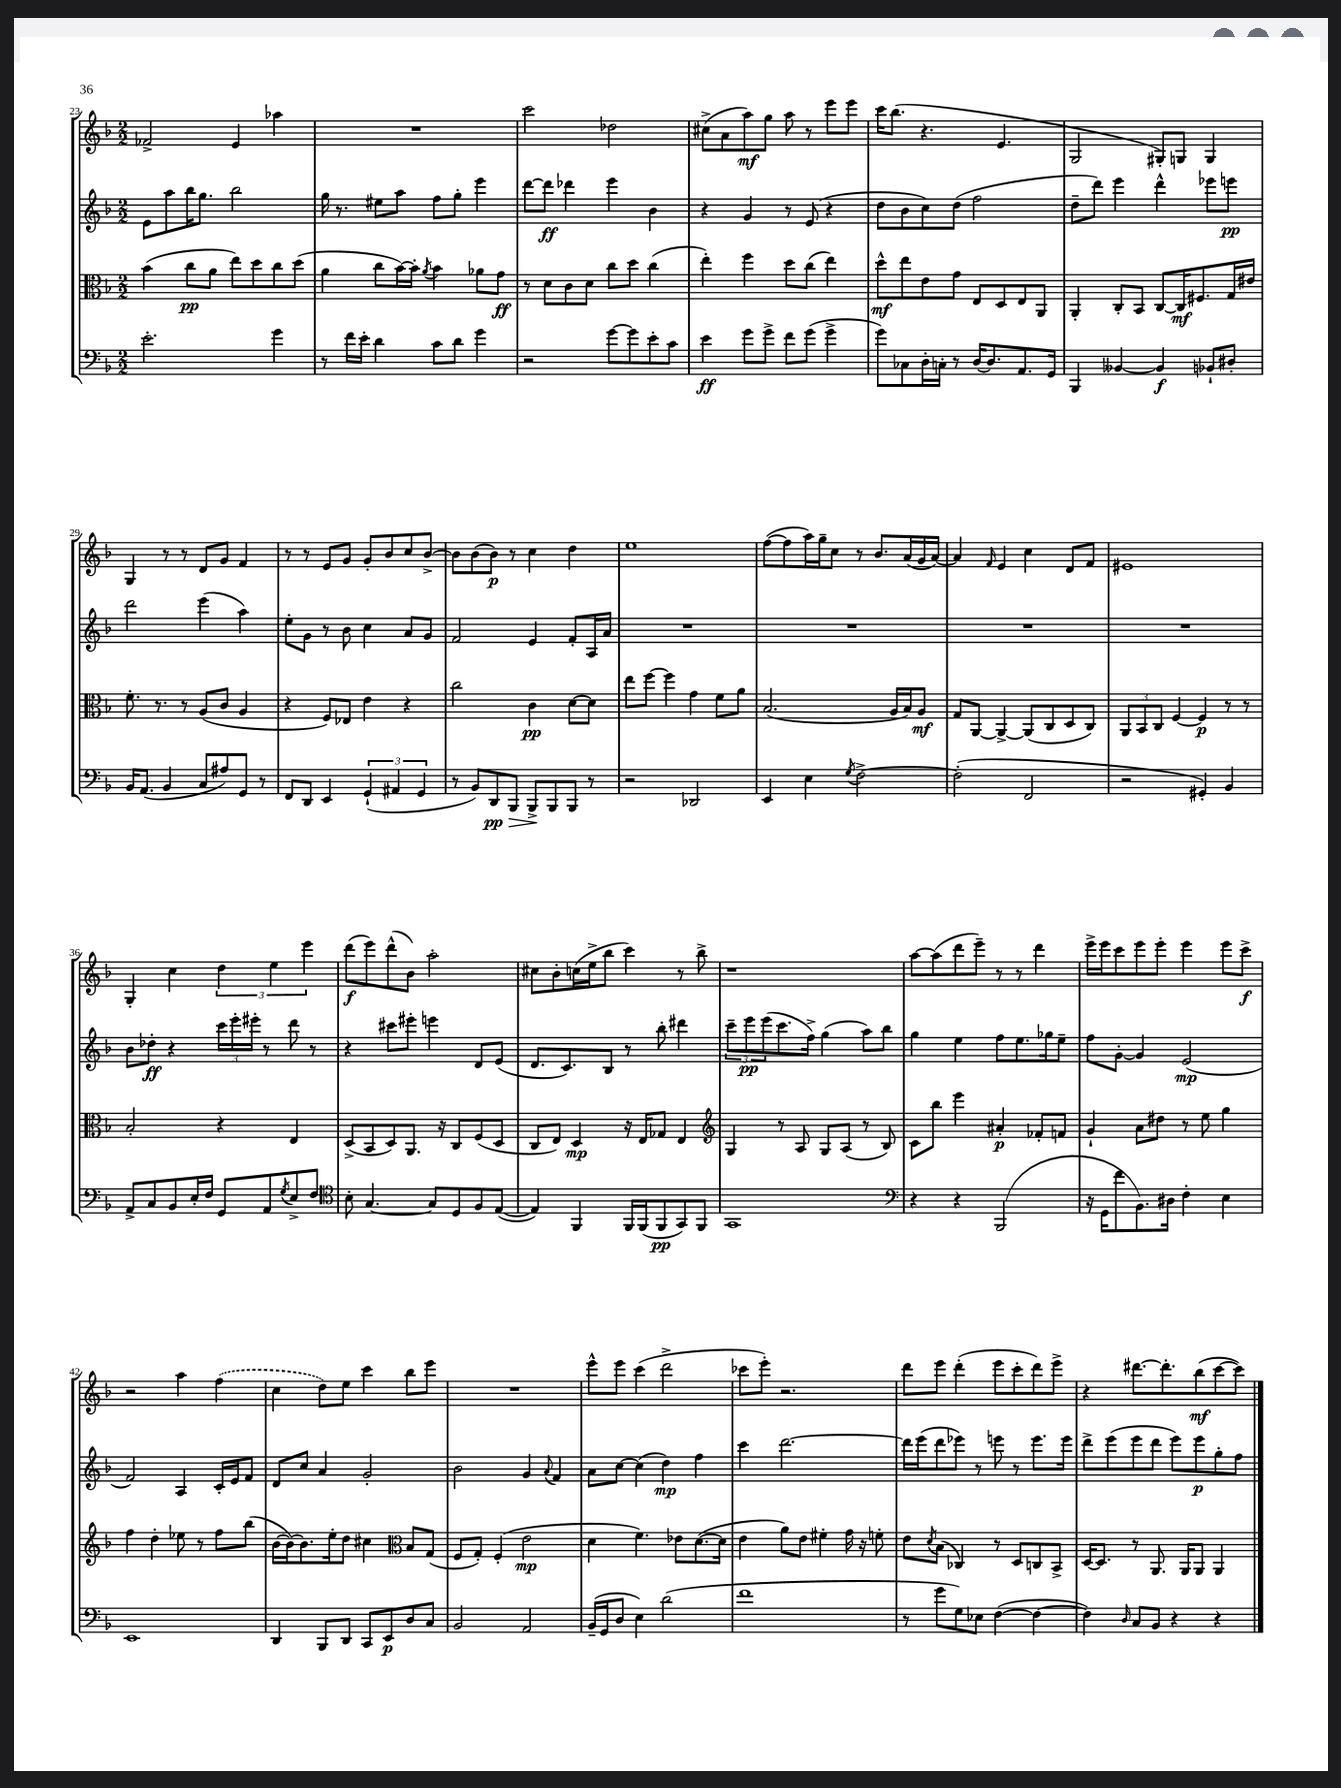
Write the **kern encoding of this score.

**kern	**kern	**kern	**kern
*staff4	*staff3	*staff2	*staff1
*clefF4	*clefC3	*clefG2	*clefG2
*k[b-]	*k[b-]	*k[b-]	*k[b-]
*M2/2	*M2/2	*M2/2	*M2/2
2.e'	(4b-	8e	2f-^
.	.	8aa	.
.	8cc	16bb-	.
.	.	8.gg	.
.	8a	.	.
.	8ee)	2bb-	4e
.	8dd	.	.
4g	8cc	.	4aa-
.	(8dd	.	.
=	=	=	=
8r	4a	16gg	1r
.	.	8.r	.
16f	.	.	.
16e'	.	.	.
4d	8cc	8ee#	.
.	[16b-)	8aa	.
.	16b-']	.	.
.	8qa	.	.
8c	4b-	8ff	.
8d	.	8gg'	.
4g	8a-	4eee	.
.	8g	.	.
=	=	=	=
2r	8r	[8ddd	2ccc
.	8d	8ddd]	.
.	8c	4ddd-	.
.	8d	.	.
[8g	8cc	4eee	2dd-
8g]	8dd	.	.
8e'	(4cc	4b-	.
8c	.	.	.
=	=	=	=
4e	4ee')	4r	(8cc#^
.	.	.	8a
8g	4ff	4g	8aa)
8g^	.	.	8gg
8f	8dd	8r	8aa
(8g	(8cc	(8e	8r
4g^	4ee)	4r	8eee
.	.	.	8eee
=	=	=	=
8g)	8dd^^	8dd	16ccc
.	.	.	(8.bb-
8C-	8ee	8b-	.
16D'	8e	8cc)	4.r
16C'	.	.	.
8r	8g	(8dd	.
[16D	8E	2ff	.
8.D]	.	.	.
.	8D	.	4.e
8.AA	8E	.	.
.	8AA	.	.
16GG	.	.	.
=	=	=	=
4BBB-	4AA'	8dd~	2G
.	.	8ddd)	.
[4BB--	8C'	4eee	.
.	8BB-	.	.
4BB--]	[8C	4ddd^^	8G#')
.	16C]	.	8G
.	8.F#	.	.
8BB-`	.	8eee-	4G
8D#'	16G	8eee	.
.	16e#	.	.
=	=	=	=
16BB-	8.f'	2ddd	4G
(8.AA	.	.	.
.	8.r	.	.
4BB-	.	.	8r
.	8r	.	8r
8C	(8A	(4eee	8d
8A#)	8c	.	8g
8GG	4A	4aa)	4f
8r	.	.	.
=	=	=	=
8FF	4r	8ee'	8r
8DD	.	8g	8r
4EE	8F)	8r	8e
.	8E-	8b-	8g
(6GG`	4e	4cc	8g'
.	.	.	8b-
6AA#	.	.	.
.	4r	8a	8cc
6GG	.	.	.
.	.	8g	[8b-^
=	=	=	=
8r	2cc	2f	8b-]
8BB-)	.	.	(8b-
8DD	.	.	8b-)
8BBB-	.	.	8r
8BBB-^	4c	4e	4cc
8BBB-	.	.	.
8BBB-	[8d	8f'	4dd
8r	8d]	16A	.
.	.	16a	.
=	=	=	=
2r	8ee	1r	1ee
.	[8ff	.	.
.	4ff]	.	.
2DD-	4g	.	.
.	8f	.	.
.	8a	.	.
=	=	=	=
4EE	(2.B-	1r	([8ff
.	.	.	8ff]
4E	.	.	16aa)
.	.	.	16gg~
.	.	.	8cc
8qG	.	.	.
[2F^	.	.	8r
.	.	.	8.b-
.	16A	.	.
.	16B-)	.	(16a
.	8A	.	16g
.	.	.	[16a)
=	=	=	=
(2F']	8G	1r	4a]
.	[8AA	.	.
.	.	.	16qqf
.	4AA^_	.	4e
2FF	(8AA]	.	4cc
.	8C	.	.
.	8D	.	8d
.	8C)	.	8f
=	=	=	=
2r	12AA	1r	1e#
.	12BB-	.	.
.	12C	.	.
.	[4F	.	.
4GG#')	4F]	.	.
4BB-	8r	.	.
.	8r	.	.
=	=	=	=
8AA^	2B-'	8b-	4G'
8C	.	8dd-'	.
8BB-	.	4r	4cc
16E'	.	.	.
16F	.	.	.
8GG	4r	24ccc	6dd
.	.	24eee'	.
.	.	24eee#'	.
8AA	.	8r	.
.	.	.	6ee
8qG	.	.	.
8E^	4E	8ddd	.
.	.	.	6eee
8F	.	8r	.
=	=	=	=
*clefC4	*	*	*
8B-'	(8D^	4r	(8ddd
[4.G	8BB-	.	8eee)
.	8D)	8ccc#	(8ddd^^
.	8.AA	8eee#'	8b-)
8G]	.	4eee	2aa'
.	16r	.	.
8D	8C	.	.
8F	(8F	8d	.
([8E	8D	(8e	.
=	=	=	=
4E])	8C	8.d	8cc#
.	8E)	.	8b-'
.	.	8.c)	.
4FF	4D	.	(16cc
.	.	.	16ee^
.	.	8B-	8bb-
16FF	16r	8r	4ccc)
(16FF	16E	.	.
8FF	8G-	8bb-'	.
8GG)	4E	4ddd#	8r
8FF	.	.	8bb-^
=	=	=	=
*	*clefG2	*	*
1GG	4G	12ccc~	1r
.	.	12eee	.
.	.	(12eee	.
.	8r	8.ccc	.
.	8A	.	.
.	.	16ff^)	.
.	8G	(4gg	.
.	(8A	.	.
.	8r	8aa)	.
.	8B-)	8bb-	.
=	=	=	=
*clefF4	*	*	*
4r	8c	4gg	[8aa
.	8bb-	.	(8aa]
4r	4eee	4ee	8ddd
.	.	.	8eee~)
(2BBB-	4a#'	8ff	8r
.	.	8.ee	8r
.	8f-'	.	4ddd
.	.	16gg-	.
.	8f	8ee~	.
=	=	=	=
16r	4g`	8ff	16eee^
16GG	.	.	16eee
8f	.	[8g'	8ccc
8.BB-)	8a	4g]	8eee
.	8dd#	.	8eee'
16D#	.	.	.
4F'	8r	(2e	4eee
.	8ee	.	.
4E	4gg	.	8eee
.	.	.	8ccc^
=	=	=	=
1EE	4ff	2f)	2r
.	4dd'	.	.
.	8ee-	4A	4aa
.	8r	.	.
.	8ff	16c'	(4ff
.	.	16e	.
.	(8bb-	8f	.
=	=	=	=
4DD	[16b-	8d	4cc
.	16b-_)	.	.
.	8.b-]	8cc	.
8BBB-	.	4a	8dd)
.	16ee'	.	.
8DD	8dd	.	8ee
8CC	4cc#	2g'	4ccc
8EE	.	.	.
*	*clefC3	*	*
8D	8B-	.	8bb-
8C	(8G	.	8eee
=	=	=	=
2BB-	8F	2b-	1r
.	8G')	.	.
.	(4F'	.	.
2AA	2e	4g	.
.	.	8qqa	.
.	.	4f	.
=	=	=	=
(16BB-~	4d	8a	8eee^^
16GG	.	.	.
8D	.	[8cc	8eee
4E)	4.f)	(4cc]	(4ccc
(2d	.	4dd)	2ddd^
.	8e-	.	.
.	([8.d	4ff	.
.	16d]	.	.
=	=	=	=
1f	4e	4ccc	8ccc-
.	.	.	8eee')
.	8a)	[2.ddd	2.r
.	8e	.	.
.	4f#'	.	.
.	16g	.	.
.	16r	.	.
.	8f'	.	.
=	=	=	=
8r	8e	16ddd]	8ddd
.	.	(16eee	.
.	8qd	.	.
8g	(8B-	8ddd	8eee
8G)	4C-)	8eee-)	(4ddd'
8E-	.	8r	.
([4F	8r	8eee	8eee
.	8D	8r	8ccc'
4F_	8C	8.eee	8ddd)
.	8BB-^	.	8eee^
.	.	16eee	.
=	=	=	=
4F])	[16D	8ddd^	4r
.	8.D]	.	.
.	.	(8eee	.
16qqD	.	.	.
8C	8r	8eee	[8.ddd#
8BB-	8.AA	8ddd	.
.	.	.	8.ddd#']
4r	.	8eee)	.
.	16AA	.	.
.	8AA	8eee	(8bb-
4r	4AA	8gg'	[8ccc
.	.	8ff	8ccc])
==	==	==	==
*-	*-	*-	*-
